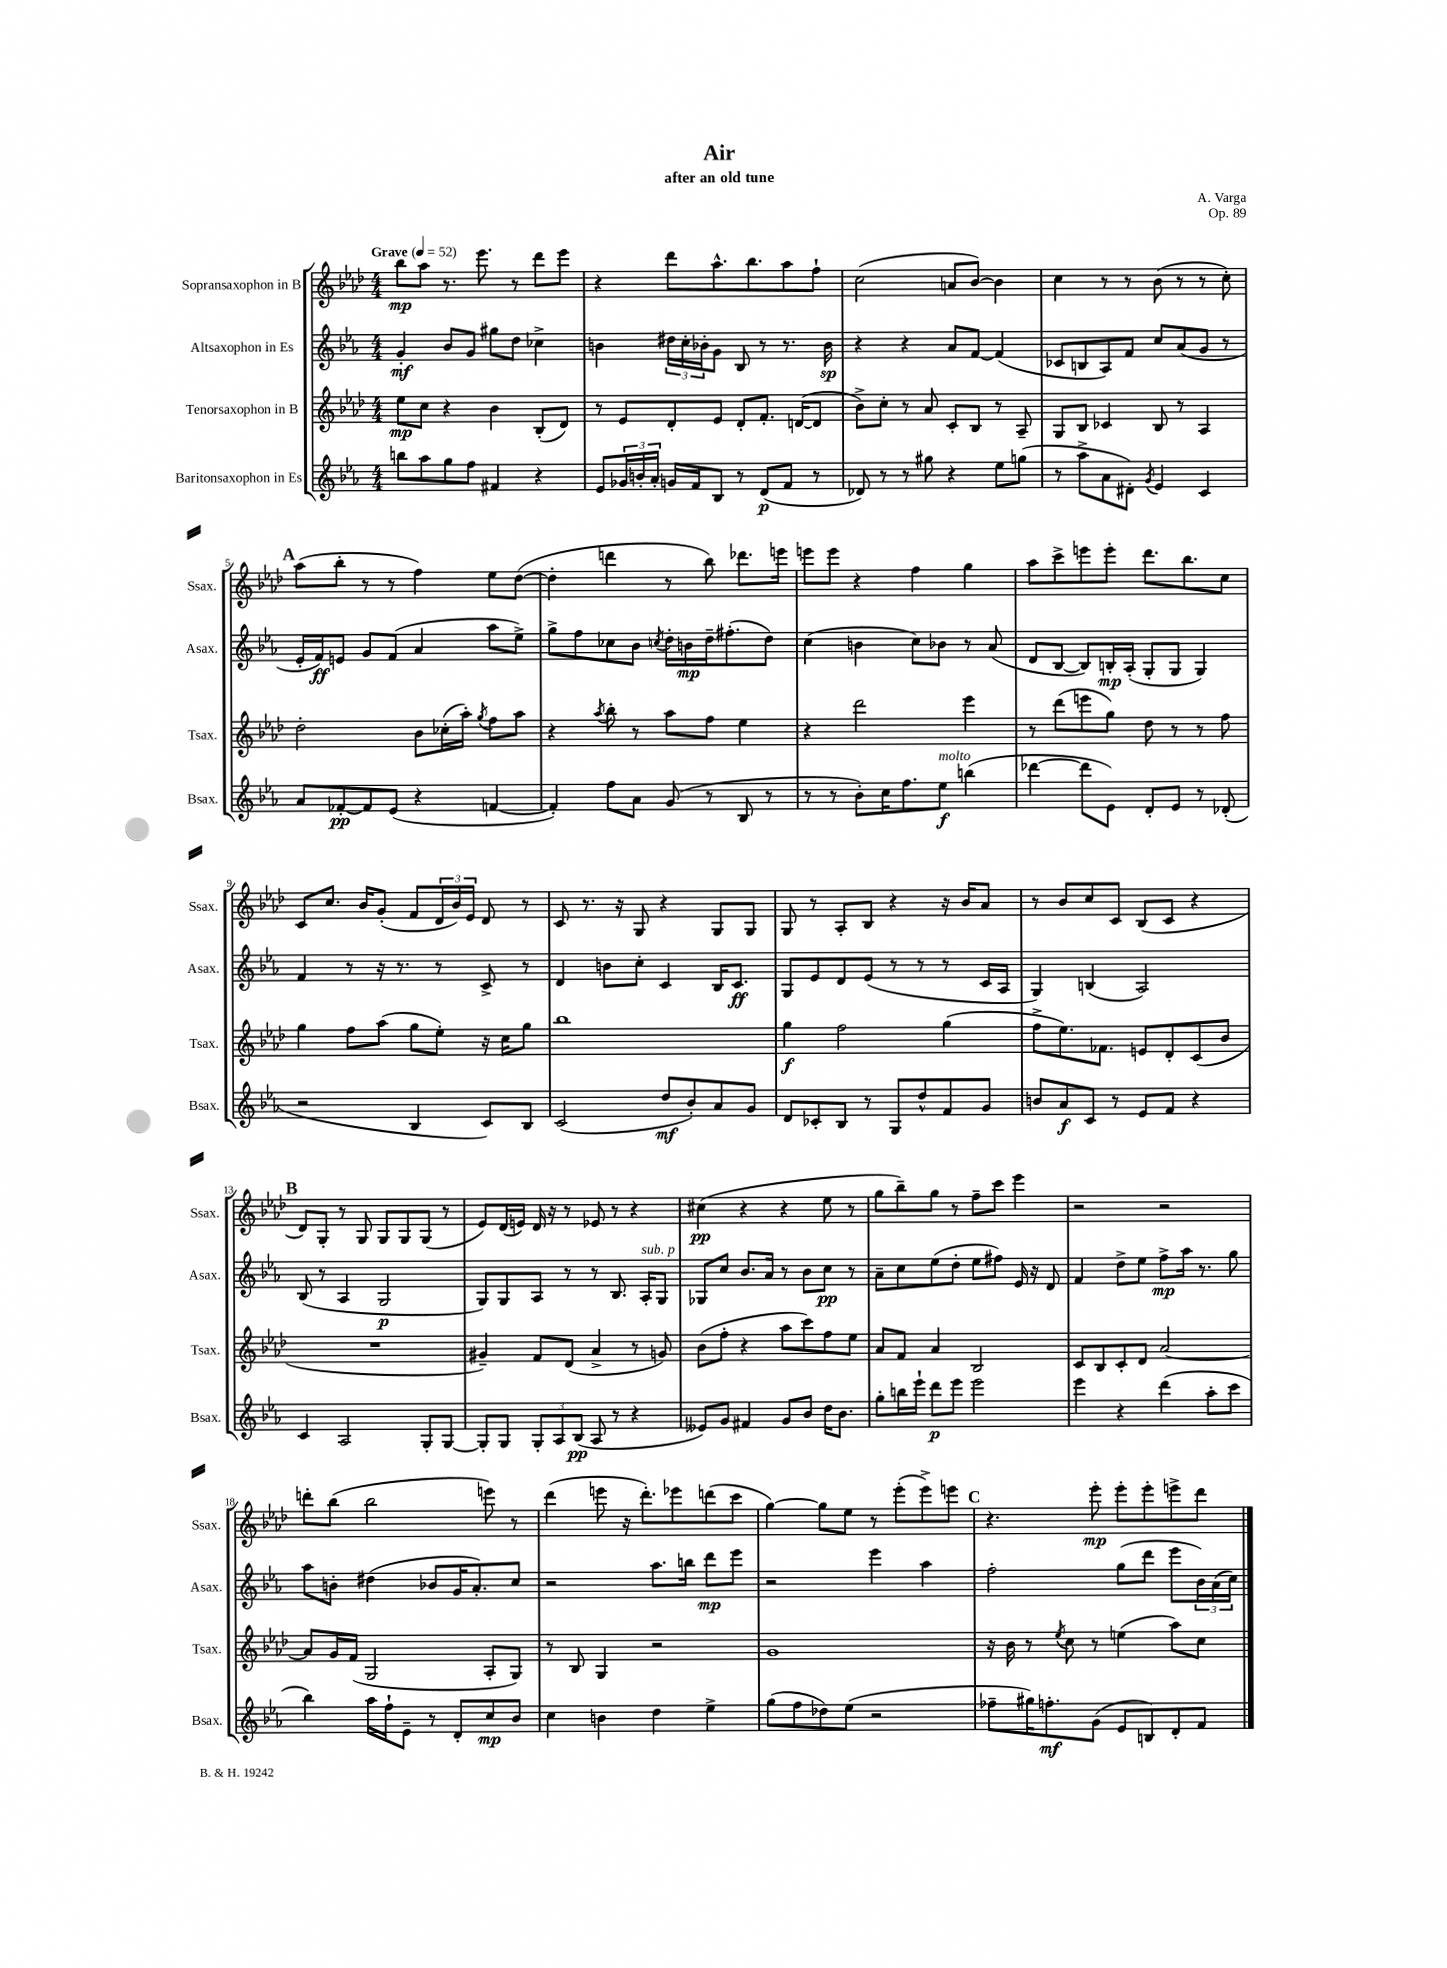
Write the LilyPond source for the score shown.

\header { title = "Air" composer = "A. Varga" subtitle = "after an old tune" opus = "Op. 89" }
<<
\new StaffGroup <<
\new Staff = "s0" \with { instrumentName = "Sopransaxophon in B" shortInstrumentName = "Ssax." } {
    \clef treble \key aes \major \numericTimeSignature \time 4/4 \tempo "Grave" 4 = 52
    bes''8\mp aes''8 r8. ees'''8. r8 des'''8 ees'''8 |
    r4 des'''8 aes''8.-^ bes''8. aes''8 f''8-! |
    c''2( a'8 bes'8~) bes'4 |
    c''4 r8 r8 bes'8( r8 r8 c''8-.) |
    \mark \markup { \bold "A" } aes''8( bes''8-. r8 r8 f''4) ees''8 des''8~( |
    des''4-. d'''4 r8 bes''8) des'''8. e'''16 |
    e'''8 e'''8 r4 f''4 g''4 |
    aes''8 c'''8-> e'''8 e'''8-. des'''8. bes''8. c''8 |
    c'8 c''8. bes'16 g'8-.( f'8 \tuplet 3/2 { des'16 bes'16) ees'16 } des'8 r8 |
    c'8 r8. r16 g8 r4 g8 g8 |
    g8 r8 aes8-. bes8 r4 r16 bes'16 aes'8 |
    r8 bes'8 c''8 c'8 bes8( c'8 r4 |
    \mark \markup { \bold "B" } des'8) g8-. r8 g8 g8 g8 g8( r8 |
    ees'8) des'16( e'16) des'16 r16 r8 ees'8 r8 r4 |
    cis''4\pp( r4 r4 ees''8 r8 |
    g''8 bes''8--) g''8 r8 f''8-- c'''8 ees'''4 |
    r2 r2 |
    d'''8-. bes''8( bes''2 e'''8) r8 |
    des'''4( e'''8 r16 des'''8.-.) ees'''8 d'''8( c'''8 |
    g''4~) g''8 ees''8 r8 ees'''8-.( ees'''8->) e'''8 |
    \mark \markup { \bold "C" } r4. ees'''8-.\mp ees'''8-. ees'''8-. e'''8-> des'''8 \bar "|." |
}
\new Staff = "s1" \with { instrumentName = "Altsaxophon in Es" shortInstrumentName = "Asax." } {
    \clef treble \key ees \major \numericTimeSignature \time 4/4
    g'4-.\mf bes'8 g'8 gis''8 d''8 ces''4-> |
    b'4 \tuplet 3/2 { dis''16 c''16-. bes'16-. } g'8 bes8 r8 r8. bes'16\sp |
    r4 r4 aes'8 f'8~ f'4( |
    ces'8 b8 aes8) f'8 c''8 aes'8( g'8 r8 |
    \mark \markup { \bold "A" } ees'16-. f'16\ff) e'8 g'8 f'8( aes'4 aes''8 ees''8->) |
    g''8-> f''8 ces''8 bes'8 \acciaccatura { c''8 } d''16-. b'16\mp d''16-- fis''8.-.( d''8) |
    c''4( b'4 c''8) bes'8 r8 aes'8( |
    d'8 bes8~ bes8) b16-.\mp aes16-.( g8-. g8 g4) |
    f'4 r8 r16 r8. r8 c'8-> r8 |
    d'4 b'8 c''8-. c'4 bes16 c'8.\ff |
    g8 ees'8 d'8 ees'8( r8 r8 r8 c'16 aes16 |
    g4) b4( aes2) |
    \mark \markup { \bold "B" } bes8( r8 aes4 g2\p |
    g8) g8 aes8 r8 r8 bes8. aes16-.^\markup { \italic "sub. p" } g8 |
    ges8 c''8 bes'8. aes'16 r8 bes'8 c''8\pp r8 |
    aes'8-- c''8 ees''8( d''8-. ees''8 fis''8) ees'16 r16 d'8 |
    f'4 d''8-> ees''8 f''8->\mp aes''16 r8. g''8 |
    aes''8 b'8-. dis''4( bes'8 g'16 aes'8.-.) c''8 |
    r2 aes''8. b''16 d'''8\mp ees'''8 |
    r2 ees'''4 aes''4 |
    \mark \markup { \bold "C" } f''2-. g''8( d'''8 ees'''8 \tuplet 3/2 { bes'16) aes'16( c''16) } \bar "|." |
}
\new Staff = "s2" \with { instrumentName = "Tenorsaxophon in B" shortInstrumentName = "Tsax." } {
    \clef treble \key aes \major \numericTimeSignature \time 4/4
    ees''8\mp c''8 r4 bes'4 bes8-.( des'8) |
    r8 ees'8 des'8-. ees'8 des'8-. f'8.-. d'16~( d'8 |
    bes'8->) c''8-. r8 aes'8 c'8-. bes8 r8 aes8-- |
    g8 bes8 ces'4 bes8 r8 aes4 |
    \mark \markup { \bold "A" } des''2-. bes'8 ces''16-.( aes''16-.) \acciaccatura { g''8 } f''8 aes''8 |
    r4 \acciaccatura { aes''8 } bes''8-. r8 aes''8 f''8 ees''4 |
    r4 des'''2 ees'''4 |
    r8 des'''8( e'''8 g''8) des''8 r8 r8 f''8 |
    g''4 f''8 aes''8( g''8 ees''8-.) r16 c''16 g''8 |
    bes''1 |
    g''4\f f''2 g''4( |
    f''8-> ees''8.) fes'8. e'8 des'8-. c'8( bes'8 |
    \mark \markup { \bold "B" } R1 |
    gis'4--) f'8 des'8( aes'4-> r8 g'8) |
    bes'8( f''8-. r4 aes''8 c'''8) f''8 ees''8 |
    aes'8 f'8 aes'4 bes2 |
    c'8 bes8 c'8-. des'8 aes'2~ |
    aes'8 g'16 f'16( g2 aes8-. g8) |
    r8 bes8 g4 r2 |
    g'1 |
    \mark \markup { \bold "C" } r16 bes'16 r8 \acciaccatura { ees''8 } c''8 r8 e''4( aes''8) c''8 \bar "|." |
}
\new Staff = "s3" \with { instrumentName = "Baritonsaxophon in Es" shortInstrumentName = "Bsax." } {
    \clef treble \key ees \major \numericTimeSignature \time 4/4
    b''8 aes''8 g''8 f''8 fis'4 r4 |
    ees'8 \tuplet 3/2 { ges'16 b'16-. aes'16-. } g'16 f'16 bes8 r8 d'8\p( f'8 r8 |
    des'8) r8 r8 gis''8 r4 ees''8 g''8( |
    r8 aes''8-> aes'8 dis'8-.) \acciaccatura { g'8 } ees'4 c'4 |
    \mark \markup { \bold "A" } aes'8 fes'8~-.\pp fes'8 ees'8( r4 f'4~ |
    f'4-.) f''8 aes'8 g'8( r8 bes8 r8 |
    r8 r8 bes'8-.) c''16 f''8. ees''8\f^\markup { \italic "molto" } b''4( |
    des'''4~ des'''8 ees'8) d'8-. ees'8 r8 des'8-.( |
    r2 bes4 c'8) bes8 |
    c'2( d''8\mf bes'8-.) aes'8 g'8 |
    d'8 ces'8-. bes8 r8 g8 d''8-^ f'8 g'8 |
    b'8 aes'8\f c'8 r8 ees'8 f'8 r4 |
    \mark \markup { \bold "B" } c'4 aes2 g8-. g8~ |
    g8-. g8 \tuplet 3/2 { g8-. aes8 bes8\pp( } aes8 r8 r4 |
    eeses'8) g'8 fis'4 g'8 bes'8 d''16 bes'8. |
    g''8-. b''16 ees'''16-! d'''8\p ees'''8 ees'''2 |
    ees'''4 r4 d'''4( aes''8-. c'''8 |
    bes''4) aes''16 f''16-! ees'8-- r8 d'8-. c''8\mp bes'8 |
    c''4 b'4 d''4 ees''4-> |
    g''8( f''8 des''8) ees''8( r2 |
    \mark \markup { \bold "C" } fes''8-- gis''16) f''8.-.\mf g'8( ees'8 b8) d'8-. f'8 \bar "|." |
}
>>
>>
